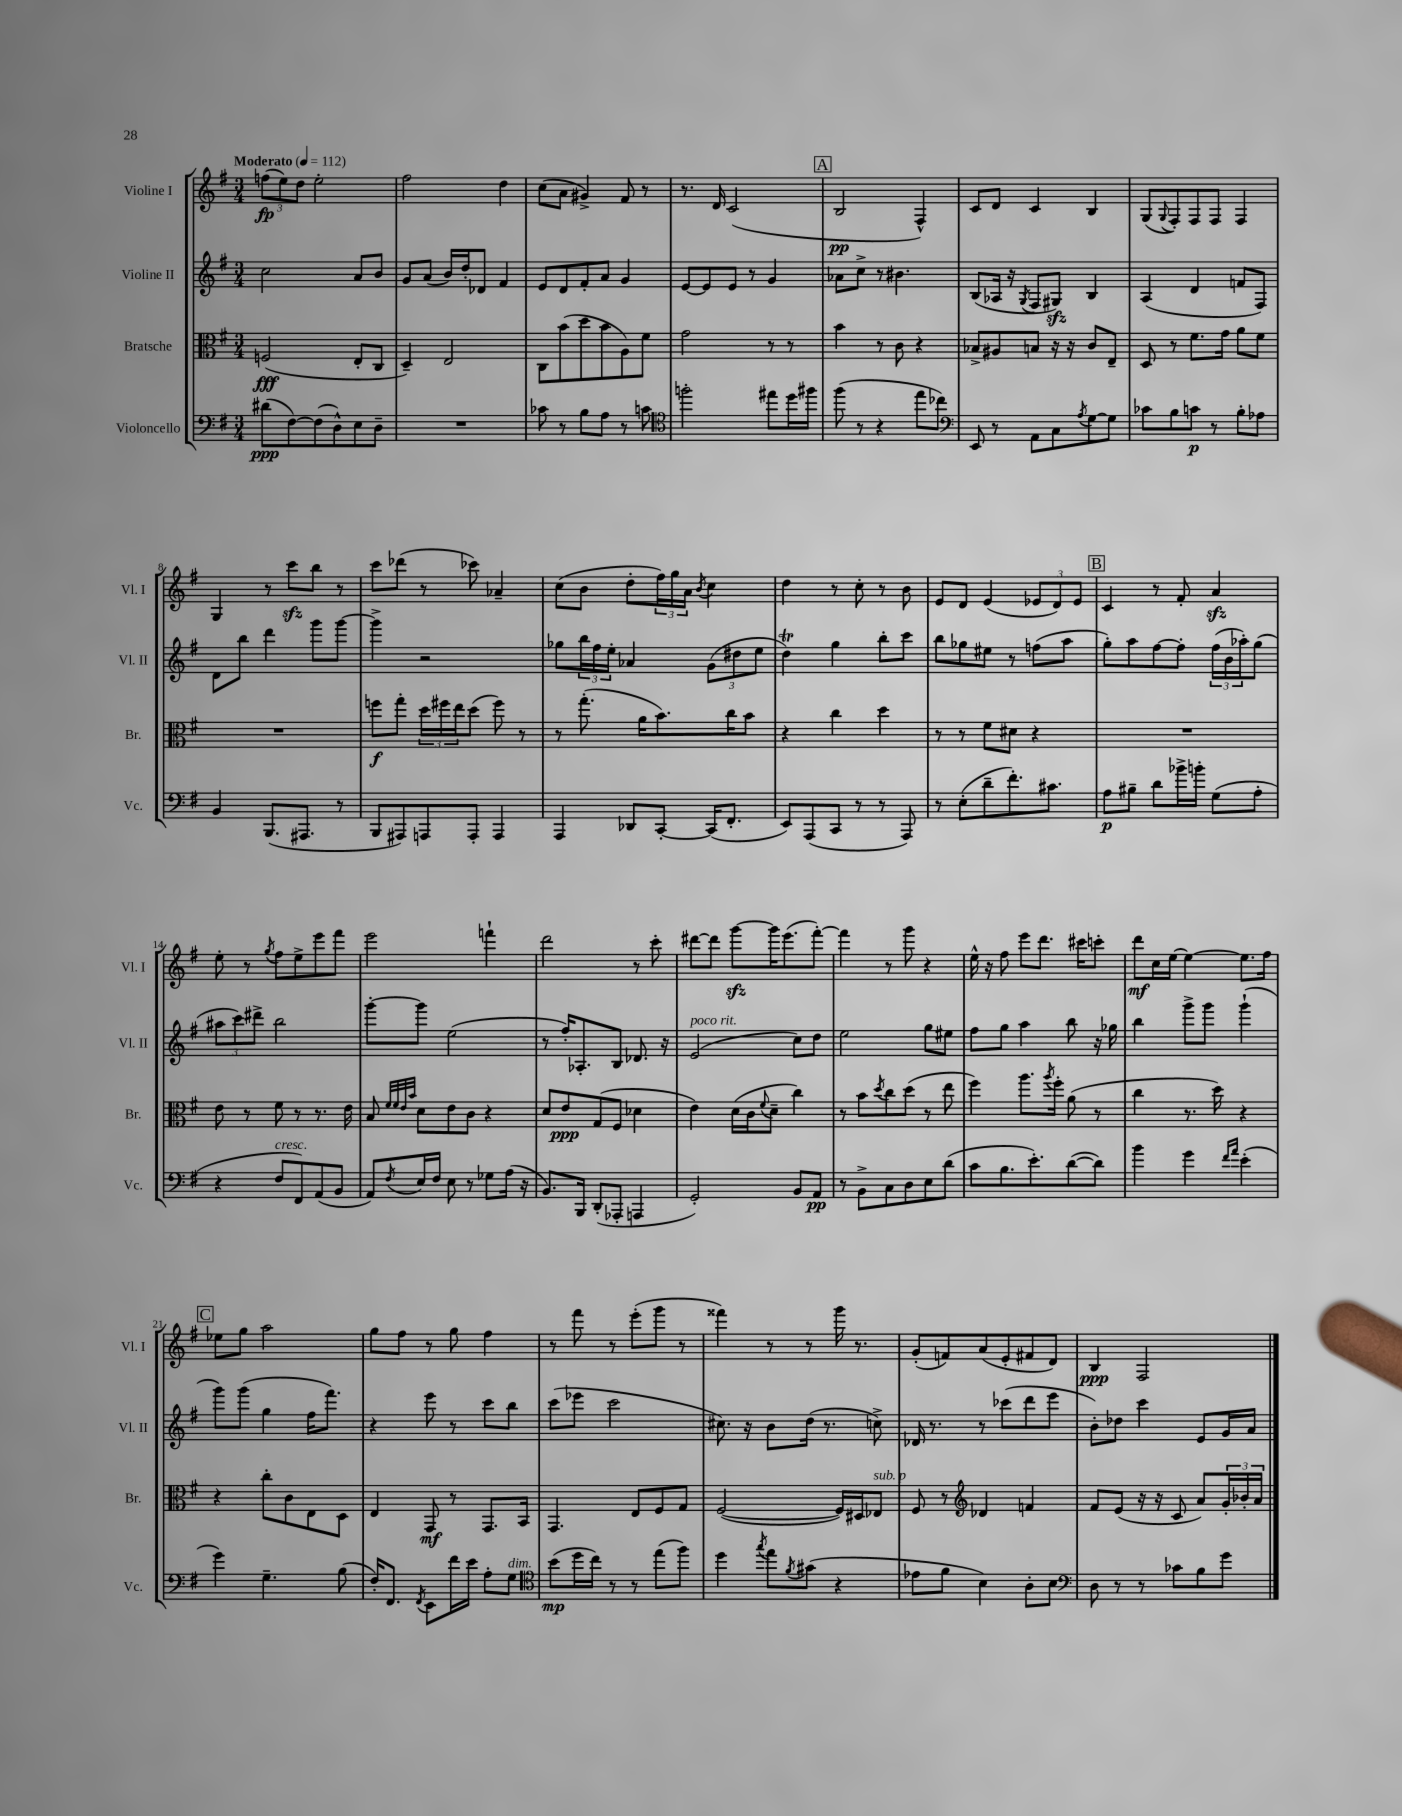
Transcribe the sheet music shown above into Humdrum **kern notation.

**kern	**dynam	**kern	**dynam	**kern	**kern	**dynam
*part4	*part4	*part3	*part3	*part2	*part1	*part1
*staff4	*staff4	*staff3	*staff3	*staff2	*staff1	*staff1
*I"Violoncello	*	*I"Bratsche	*	*I"Violine II	*I"Violine I	*
*I'Vc.	*	*I'Br.	*	*I'Vl. II	*I'Vl. I	*
*clefF4	*	*clefC3	*	*clefG2	*clefG2	*
*k[f#]	*	*k[f#]	*	*k[f#]	*k[f#]	*
*M3/4	*	*M3/4	*	*M3/4	*M3/4	*
*MM112	*	*MM112	*	*MM112	*MM112	*
=1	=1	=1	=1	=1	=1	=1
!	!	!	!	!	!LO:TX:a:B:t=Moderato	!
(8d#X\L	ppp	(2Fn/	fff	2cc\	(12ffn\L	fp
.	.	.	.	.	12ee\)	.
[8F#\)	.	.	.	.	.	.
.	.	.	.	.	12dd\J	.
(8F#\]	.	.	.	.	2ee'\	.
8D^^\)	.	.	.	.	.	.
8E\	.	8E'/L	.	8a/L	.	.
8D~\J	.	8C/J	.	8b/J	.	.
=2	=2	=2	=2	=2	=2	=2
2.r	.	4D~/)	.	8g/L	2ff#\	.
.	.	.	.	(8a/J	.	.
.	.	2E/	.	16b/LL)	.	.
.	.	.	.	16dd'/J	.	.
.	.	.	.	8d-X/J	.	.
.	.	.	.	4f#/	4dd\	.
=3	=3	=3	=3	=3	=3	=3
8c-X\	.	8C\L	.	8e/L	(8cc\L	.
8r	.	(8b\	.	8d/	8a\J	.
8B\L	.	8dd\	.	8f#'/	4g#X^/)	.
8A\J	.	8b\	.	8a/J	.	.
8r	.	8A\)	.	4g/	8f#/	.
8cn\	.	8f#\J	.	.	8r	.
=4	=4	=4	=4	=4	=4	=4
*clefC4	*	*	*	*	*	*
2ffn'\	.	2g\	.	[8e/L	8.r	.
.	.	.	.	8e/]	.	.
.	.	.	.	.	16d/	.
.	.	.	.	8e/J	(2c/	.
.	.	.	.	8r	.	.
8ee#X\L	.	8r	.	4g/	.	.
16dd\L	.	8r	.	.	.	.
16ff#X\JJ	.	.	.	.	.	.
!!LO:REH:place=s1:t=A
=5	=5	=5	=5	=5	=5	=5
(8ff#\	.	4b\	.	8a-X\L	2B/	pp
8r	.	.	.	8cc^\J	.	.
4r	.	8r	.	8r	.	.
.	.	8c\	.	4.b#X\	.	.
8ee\L	.	4r	.	.	4F#^^/)	.
8cc-X\J)	.	.	.	.	.	.
=6	=6	=6	=6	=6	=6	=6
*clefF4	*	*	*	*	*	*
8EE/	.	8B-X^/L	.	(8B/L	8c/L	.
8r	.	8A#X/	.	16A-X/Jk	8d/J	.
.	.	.	.	16r	.	.
.	.	.	.	8qG/	.	.
8AA\L	.	8Bn/J	.	8F#/L	4c/	.
8C\	.	16r	.	8G#Xzz/J)	.	.
.	.	16r	.	.	.	.
8qA/	.	.	.	.	.	.
[8G\	.	8c/L	.	4B/	4B/	.
8G\J]	.	8E~/J	.	.	.	.
=7	=7	=7	=7	=7	=7	=7
8c-X\L	.	8D/	.	(4A/	(8G/L	.
.	.	.	.	.	8qqG/	.
8B\	.	8r	.	.	8F#'/)	.
8cn\J	p	8.f#\L	.	4d/	8F#/	.
8r	.	.	.	.	8F#/J	.
.	.	16g\Jk	.	.	.	.
8B'\L	.	8a\L	.	8fn/L	4F#/	.
8A-X\J	.	8f#\J	.	8F#/J)	.	.
!!LO:LB:g=z
=8	=8	=8	=8	=8	=8	=8
4BB/	.	2.r	.	8d\L	4G/	.
.	.	.	.	8bb\J	.	.
(8.BBB/L	.	.	.	4ddd\	8r	.
.	.	.	.	.	8ccczz\L	.
8.AAA#X/J	.	.	.	.	.	.
.	.	.	.	8ggg\L	8bb\J	.
8r	.	.	.	[8ggg\J	8r	.
=9	=9	=9	=9	=9	=9	=9
8BBB/L	.	8ffn\L	f	4ggg^\]	8ccc\L	.
8AAA#X/)	.	8gg'\J	.	.	(8ddd-X\J	.
8AAAn/	.	24dd\LL	.	2r	8r	.
.	.	24ff#X\	.	.	.	.
.	.	24ee\J	.	.	.	.
8AAA'/J	.	(8dd\J	.	.	8ccc-X\)	.
4AAA/	.	8ff#\)	.	.	4a-X~/	.
.	.	8r	.	.	.	.
=10	=10	=10	=10	=10	=10	=10
4AAA/	.	8r	.	8gg-X\L	(8cc\L	.
.	.	(8.gg'\	.	24bb\L	8b\J	.
.	.	.	.	24ff#\	.	.
.	.	.	.	24ee'\JJ	.	.
8DD-X/L	.	.	.	4a-X/	8dd'\L	.
.	.	16a\KL	.	.	.	.
[8CC'/J	.	8.b\)	.	.	24ff#\L)	.
.	.	.	.	.	24gg\	.
.	.	.	.	.	24a\JJ	.
.	.	.	.	.	8qb/	.
(16CC/KL]	.	.	.	(12g\L	4cc\	.
8.FF#'/J	.	16cc\K	.	.	.	.
.	.	.	.	12dd#X\	.	.
.	.	8b\J	.	.	.	.
.	.	.	.	12ee\J	.	.
=11	=11	=11	=11	=11	=11	=11
8EE/L)	.	4r	.	4ddT\)	4dd\	.
(8AAA/	.	.	.	.	.	.
8CC/J	.	4cc\	.	4gg\	8r	.
8r	.	.	.	.	8cc'\	.
8r	.	4dd\	.	8bb'\L	8r	.
8AAA/)	.	.	.	8ccc\J	8b\	.
=12	=12	=12	=12	=12	=12	=12
8r	.	8r	.	8bb\L	8e/L	.
(8E'\L	.	8r	.	8gg-X\	8d/J	.
8d~\	.	8f#\L	.	8ee#X\J	(4e/	.
8.f#'\)	.	8d#X\J	.	8r	.	.
.	.	4r	.	(8ffn\L	12e-X/L	.
8.c#X\J	.	.	.	.	.	.
.	.	.	.	.	12d/)	.
.	.	.	.	8aa\J	.	.
.	.	.	.	.	12e-/J	.
!!LO:REH:place=s1:t=B
=13	=13	=13	=13	=13	=13	=13
8A\L	p	2.r	.	8gg'\L)	4c/	.
8B#X~\J	.	.	.	8aa\	.	.
8d\L	.	.	.	[8ff#\	8r	.
16b-X^\L	.	.	.	8ff#'\J]	8f#'/	.
16bn'\JJ	.	.	.	.	.	.
(8G\L	.	.	.	(24ff#\LL	4azz/	.
.	.	.	.	24b\	.	.
.	.	.	.	24aa-X'\J)	.	.
8A'\J	.	.	.	(8gg\J	.	.
!!LO:LB:g=z
=14	=14	=14	=14	=14	=14	=14
4r	.	8e\	.	12aa#X\L	8ee'\	.
.	.	.	.	12ccc\)	.	.
.	.	8r	.	.	8r	.
.	.	.	.	12ddd#X^\J	.	.
.	.	.	.	.	8qgg/	.
!LO:TX:a:i:t=cresc.	!	!	!	!	!	!
8F#/L	.	8f#\	.	2bb\	8ff#\L	.
8FF#/)	.	8r	.	.	8ee^\	.
(8AA/	.	8.r	.	.	8eee\	.
8BB/J	.	.	.	.	8fff#\J	.
.	.	16e\	.	.	.	.
=15	=15	=15	=15	=15	=15	=15
8AA/L)	.	8B/	.	[8ggg'\L	2eee\	.
.	.	32qqf#/LLL	.	.	.	.
.	.	32qqf#/	.	.	.	.
.	.	32qqe/	.	.	.	.
8qF#/	.	32qqb/JJJ	.	.	.	.
16E/L	.	8d\L	.	8ggg\J]	.	.
16F#/JJ	.	.	.	.	.	.
8E\	.	8e\	.	(2ee\	.	.
8r	.	8c\J	.	.	.	.
8G-X\L	.	4r	.	.	4fffn`\	.
(16A\Jk	.	.	.	.	.	.
16r	.	.	.	.	.	.
=16	=16	=16	=16	=16	=16	=16
8.BB/L)	.	8d/L	.	8r	2ddd\	.
.	.	8e/	ppp	16ff#'/KL)	.	.
16BBB/Jk	.	.	.	8.A-X'/	.	.
(8DD'/L	.	(8G/	.	.	.	.
8AAA-X'/J	.	8F#/J	.	8B/J	.	.
4AAAn/	.	4d-X\	.	8.d-X/	8r	.
.	.	.	.	.	8ccc'\	.
.	.	.	.	16r	.	.
=17	=17	=17	=17	=17	=17	=17
!	!	!	!	!LO:TX:a:i:t=poco rit.	!	!
2GG'/)	.	4e\)	.	(2e/	[8ddd#X\L	.
.	.	.	.	.	8ddd#\J]	.
.	.	(16d\LL	.	.	[8gggzz\L	.
.	.	16c\J	.	.	.	.
.	.	8qqf#/	.	.	.	.
.	.	8d~\J	.	.	16ggg\K]	.
.	.	.	.	.	(8.eee\	.
8BB/L	.	4cc\)	.	8cc\L)	.	.
8AA/J	pp	.	.	8dd\J	[8fff#'\J)	.
=18	=18	=18	=18	=18	=18	=18
8r	.	8r	.	2ee\	4fff#\]	.
8BB^\L	.	8b\L	.	.	.	.
.	.	8qdd/	.	.	.	.
8C\	.	8cc\	.	.	8r	.
8D\	.	(8dd\J	.	.	8ggg\	.
8E\	.	8r	.	8gg\L	4r	.
(8d\J	.	8ee\	.	8ee#X\J	.	.
=19	=19	=19	=19	=19	=19	=19
8c\L	.	4ff#\)	.	8ff#\L	16ee^^\	.
.	.	.	.	.	16r	.
8.B\	.	.	.	8gg\J	8ff#\	.
.	.	8.aa\L	.	4aa\	8eee\L	.
8.e'\)	.	.	.	.	.	.
.	.	.	.	.	8.ddd\J	.
.	.	8qaa/	.	.	.	.
.	.	16ff#'\Jk	.	.	.	.
([8d\	.	(8a\	.	8bb\	.	.
.	.	.	.	.	16ccc#X\KL	.
8d\J])	.	8r	.	16r	8cccn'\J	.
.	.	.	.	16gg-X\	.	.
=20	=20	=20	=20	=20	=20	=20
4b\	.	4cc\	.	4bb\	8ddd\L	mf
.	.	.	.	.	16cc\L	.
.	.	.	.	.	[16ee\JJ	.
4g\	.	8.r	.	8ggg^\L	4ee\_	.
.	.	.	.	8ggg\J	.	.
.	.	16dd\)	.	.	.	.
16qqf#/LL	.	.	.	.	.	.
16qqa/JJ	.	.	.	.	.	.
(4e'\	.	4r	.	(4ggg`\	8.ee\L]	.
.	.	.	.	.	16ff#\Jk	.
!!LO:LB:g=z
!!LO:REH:place=s1:t=C
=21	=21	=21	=21	=21	=21	=21
4g\)	.	4r	.	8ggg\L)	8ee-X\L	.
.	.	.	.	(8ggg\J	8gg\J	.
4.G~\	.	8cc'\L	.	4gg\	2aa\	.
.	.	8c\	.	.	.	.
.	.	8E\	.	16ff#\KL	.	.
.	.	.	.	8.fff#\J)	.	.
(8B\	.	8D\J	.	.	.	.
=22	=22	=22	=22	=22	=22	=22
16F#'/KL)	.	4E/	.	4r	8gg\L	.
8.FF#/J	.	.	.	.	.	.
.	.	.	.	.	8ff#\J	.
8qFF#/	.	.	.	.	.	.
8EE\L	.	8GG/	mf	8eee\	8r	.
16f#\L	.	8r	.	8r	8gg\	.
16e\JJ	.	.	.	.	.	.
8A'\L	.	8.GG/L	.	8ccc\L	4ff#\	.
!LO:TX:a:i:t=dim.	!	!	!	!	!	!
8G\J	.	.	.	8bb\J	.	.
.	.	16BB/Jk	.	.	.	.
=23	=23	=23	=23	=23	=23	=23
*clefC4	*	*	*	*	*	*
(8b\L	mp	4.GG/	.	(8ccc\L	8r	.
16dd\L	.	.	.	8eee-X\J	8fff#\	.
16cc\JJ)	.	.	.	.	.	.
8r	.	.	.	2ccc\	8r	.
8r	.	8E/L	.	.	(8eee'\L	.
(8ee\L	.	8F#/	.	.	8ggg\J	.
8ff#\J)	.	8G/J	.	.	8r	.
=24	=24	=24	=24	=24	=24	=24
4dd\	.	([2F#/	.	8.cc#X\)	4fff##X\)	.
.	.	.	.	16r	.	.
8qgg/	.	.	.	.	.	.
8ee\L	.	.	.	8b\L	8r	.
8qf#/	.	.	.	.	.	.
(8g#X\J	.	.	.	(16dd\Jk	8r	.
.	.	.	.	8.r	.	.
4r	.	16F#/LL])	.	.	16ggg\	.
.	.	16D#X/J	.	.	8.r	.
!	!	!LO:TX:a:i:t=sub. p	!	!	!	!
.	.	8E-X/J	.	8ccn^\)	.	.
=25	=25	=25	=25	=25	=25	=25
8e-X\L	.	8F#/	.	16d-X/	(8g'/L	.
.	.	.	.	8.r	.	.
8f#\J	.	8r	.	.	8fn/)	.
*	*	*clefG2	*	*	*	*
4B\)	.	4d-X/	.	8r	(8a/	.
.	.	.	.	(8ccc-X\L	8e'/	.
8A'\L	.	4fn/	.	8ddd\	8f#X/	.
8B\J	.	.	.	8eee\J	8d/J)	.
=26	=26	=26	=26	=26	=26	=26
*clefF4	*	*	*	*	*	*
8D\	.	8f#/L	.	8b'\L)	4B/	ppp
8r	.	(8e/J	.	8dd-X\J	.	.
8r	.	16r	.	4ccc\	2F#/	.
.	.	16r	.	.	.	.
8c-X\L	.	8c/	.	.	.	.
8B\	.	8a/L)	.	8e/L	.	.
8g\J	.	24g'/L	.	16g/L	.	.
.	.	24b-X'/	.	.	.	.
.	.	.	.	16a/JJ	.	.
.	.	24a/JJ	.	.	.	.
==	==	==	==	==	==	==
*-	*-	*-	*-	*-	*-	*-
